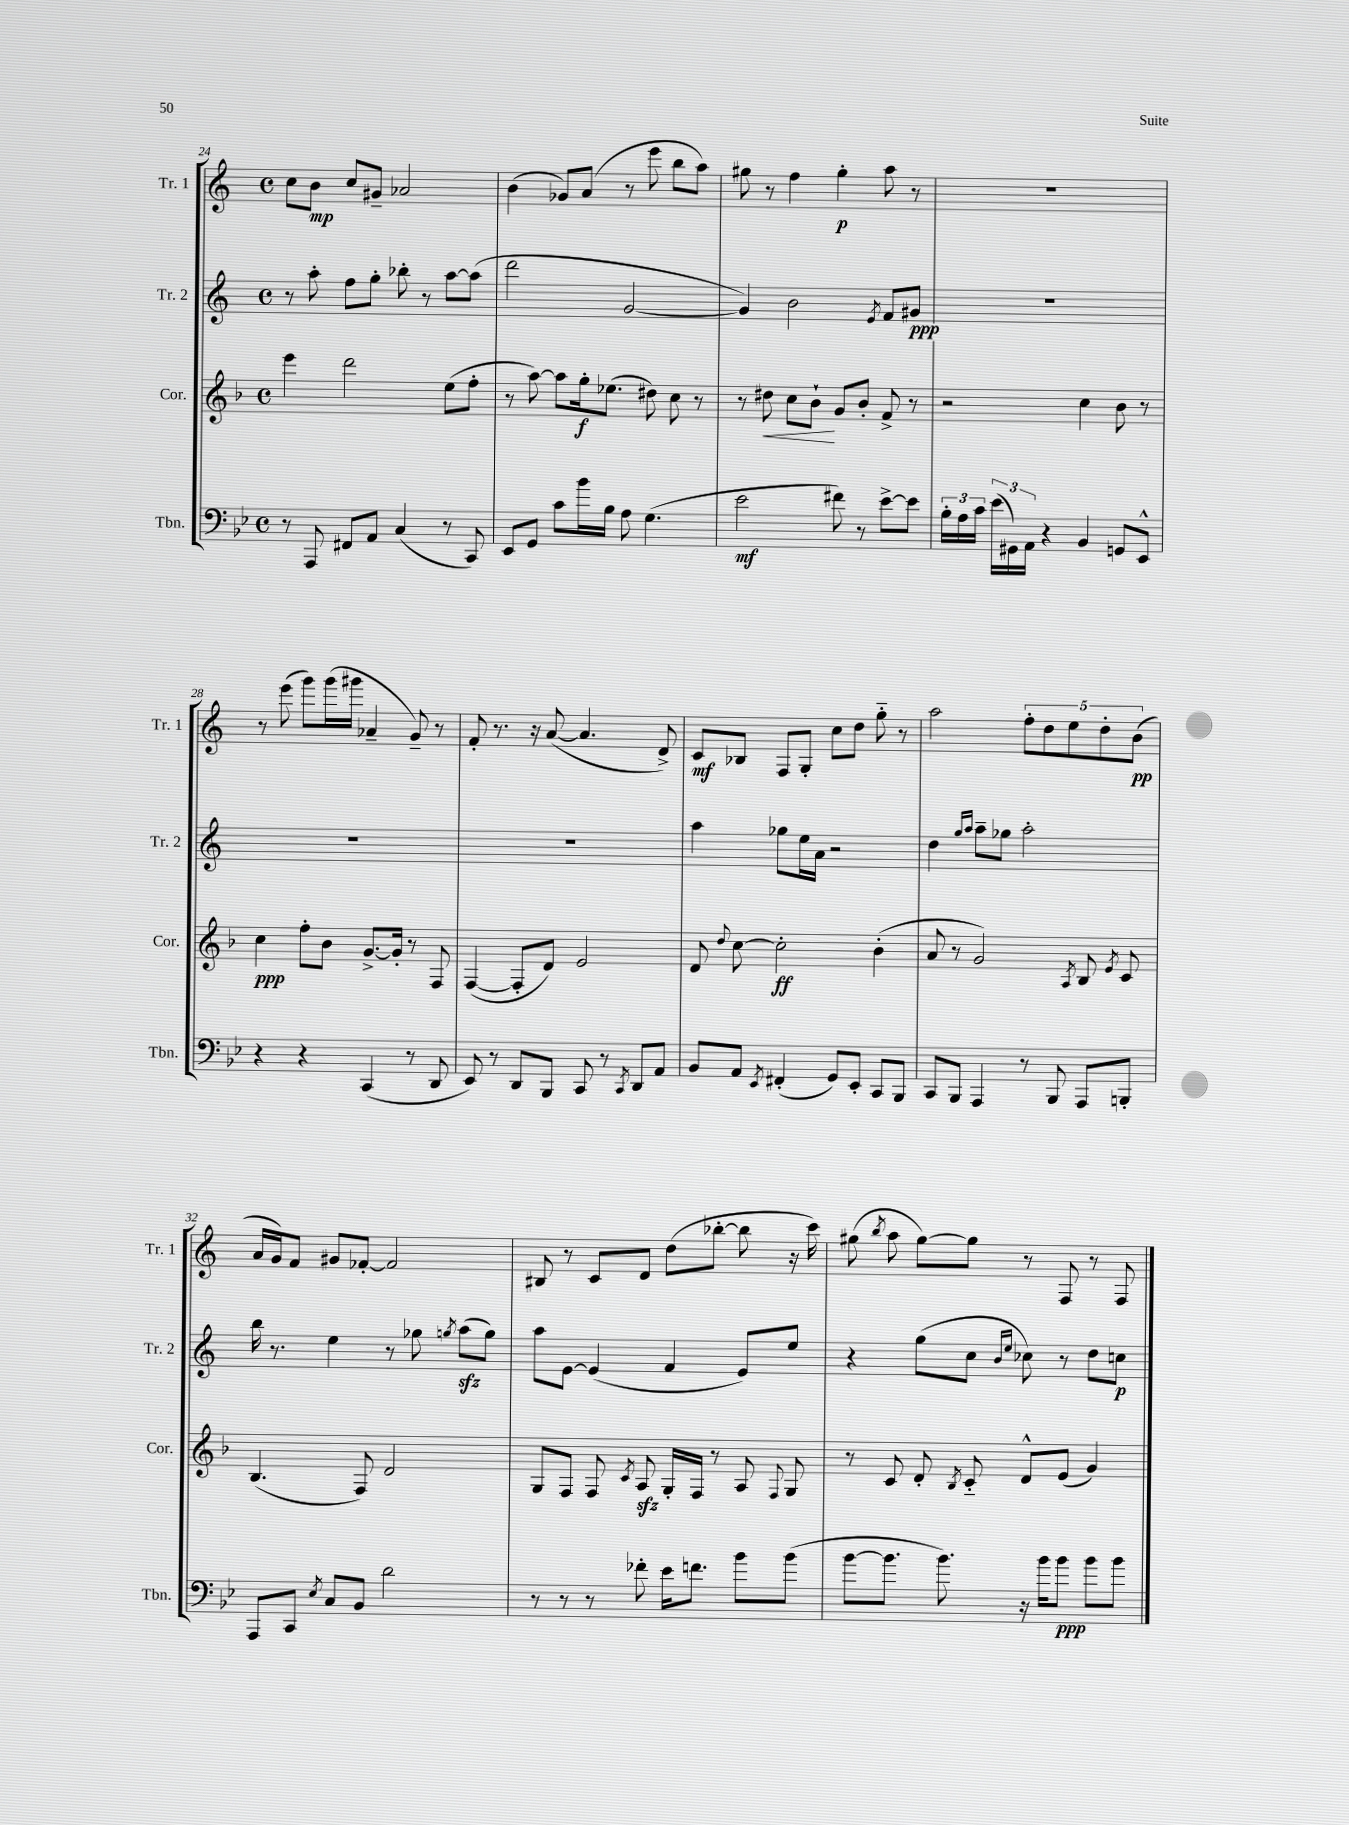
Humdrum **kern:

**kern	**dynam	**kern	**dynam	**kern	**dynam	**kern	**dynam
*part4	*part4	*part3	*part3	*part2	*part2	*part1	*part1
*staff4	*staff4	*staff3	*staff3	*staff2	*staff2	*staff1	*staff1
*I"Tbn.	*	*I"Cor.	*	*I"Tr. 2	*	*I"Tr. 1	*
*I'Tbn.	*	*I'Cor.	*	*I'Tr. 2	*	*I'Tr. 1	*
*clefF4	*	*clefG2	*	*clefG2	*	*clefG2	*
*k[b-e-]	*	*k[b-]	*	*k[]	*	*k[]	*
*M4/4	*	*M4/4	*	*M4/4	*	*M4/4	*
*met(c)	*	*met(c)	*	*met(c)	*	*met(c)	*
=24	=24	=24	=24	=24	=24	=24	=24
8r	.	4eee\	.	8r	.	8cc\L	.
8AAA/	.	.	.	8aa'\	.	8b\J	mp
8FF#X/L	.	2ddd\	.	8ff\L	.	8cc/L	.
8AA/J	.	.	.	8gg'\J	.	8g#X~/J	.
(4C/	.	.	.	8bb-X'\	.	2a-X/	.
.	.	.	.	8r	.	.	.
8r	.	(8ee\L	.	[8aa\L	.	.	.
8CC/)	.	8ff'\J	.	(8aa\J]	.	.	.
=25	=25	=25	=25	=25	=25	=25	=25
8EE-/L	.	8r	.	2ddd\	.	(4b\	.
8GG/J	.	[8aa\)	.	.	.	.	.
8c\L	.	8aa\L]	.	.	.	8g-X/L)	.
16b-\L	.	16gg'\k	f	.	.	(8a/J	.
16B-\JJ	.	(8.ee-X\J	.	.	.	.	.
8A\	.	.	.	[2g/	.	8r	.
(4.G\	.	8dd#X\)	.	.	.	8eee\	.
.	.	8cc\	.	.	.	8bb\L	.
.	.	8r	.	.	.	8aa\J)	.
=26	=26	=26	=26	=26	=26	=26	=26
2e-\	mf	8r	.	4g/])	.	8gg#X\	.
!	!	!	!LO:HP:b	!	!	!	!
.	.	8dd#X\	<	.	.	8r	.
.	.	8cc\L	.	2b\	.	4ff\	.
.	.	8b-`\J	.	.	.	.	.
8f#X\)	.	8g/L	[	.	.	4gg#'\	p
8r	.	8b-'/J	.	.	.	.	.
.	.	.	.	8qe/	.	.	.
[8e-^\L	.	8f^/	.	8f/L	.	8aa\	.
8e-\J]	.	8r	.	8g#X/J	ppp	8r	.
=27	=27	=27	=27	=27	=27	=27	=27
24B-'\LL	.	2r	.	1r	.	1r	.
24A\	.	.	.	.	.	.	.
24c\JJ	.	.	.	.	.	.	.
(24e-\LL	.	.	.	.	.	.	.
24GG#X\)	.	.	.	.	.	.	.
24AA\JJ	.	.	.	.	.	.	.
4r	.	.	.	.	.	.	.
4BB-/	.	4cc\	.	.	.	.	.
8GGn/L	.	8b-\	.	.	.	.	.
8EE-^^/J	.	8r	.	.	.	.	.
!!LO:LB:g=z
=28	=28	=28	=28	=28	=28	=28	=28
4r	.	4cc\	ppp	1r	.	8r	.
.	.	.	.	.	.	(8eee\	.
4r	.	8ff'\L	.	.	.	8ggg\L)	.
.	.	8b-\J	.	.	.	(16ggg\L	.
.	.	.	.	.	.	16ggg#X\JJ	.
(4CC/	.	[8.g^/L	.	.	.	4a-X~/	.
.	.	16g'/Jk]	.	.	.	.	.
8r	.	8r	.	.	.	8g~/)	.
8DD/	.	8F/	.	.	.	8r	.
=29	=29	=29	=29	=29	=29	=29	=29
8EE-/)	.	([4F/	.	1r	.	8f'/	.
8r	.	.	.	.	.	8.r	.
8DD/L	.	8F'/L]	.	.	.	.	.
.	.	.	.	.	.	16r	.
8BBB-/J	.	8d/J)	.	.	.	([8a/	.
8CC/	.	2e/	.	.	.	4.a/]	.
8r	.	.	.	.	.	.	.
8qCC/	.	.	.	.	.	.	.
8DD/L	.	.	.	.	.	.	.
8AA/J	.	.	.	.	.	8d^/)	.
=30	=30	=30	=30	=30	=30	=30	=30
8BB-/L	.	8d/	.	4aa\	.	8c/L	mf
.	.	8qqdd/	.	.	.	.	.
8AA/J	.	[8cc\	.	.	.	8B-X/J	.
8qEE-/	.	.	.	.	.	.	.
(4FF#X'/	.	2cc'\]	ff	8gg-X\L	.	8F/L	.
.	.	.	.	16ee\L	.	8G'/J	.
.	.	.	.	16a\JJ	.	.	.
8GG/L)	.	.	.	2r	.	8cc\L	.
8EE-'/J	.	.	.	.	.	8dd\J	.
8CC/L	.	(4b-'\	.	.	.	8gg\	.
8BBB-/J	.	.	.	.	.	8r	.
=31	=31	=31	=31	=31	=31	=31	=31
8CC/L	.	8a/	.	4dd\	.	2aa\	.
8BBB-/J	.	8r	.	.	.	.	.
.	.	.	.	16qqgg/LL	.	.	.
.	.	.	.	16qqaa/JJ	.	.	.
4AAA/	.	2g/)	.	8aa~\L	.	.	.
.	.	.	.	8gg-X\J	.	.	.
8r	.	.	.	2aa'\	.	10ff'\L	.
.	.	.	.	.	.	10dd\	.
8BBB-/	.	.	.	.	.	.	.
.	.	.	.	.	.	10ee\	.
.	.	8qA/	.	.	.	.	.
8AAA/L	.	8B-/	.	.	.	.	.
.	.	.	.	.	.	10dd'\	.
.	.	8qe/	.	.	.	.	.
8BBBn'/J	.	8c/	.	.	.	.	.
.	.	.	.	.	.	(10b\J	pp
!!LO:LB:g=z
=32	=32	=32	=32	=32	=32	=32	=32
8AAA/L	.	(4.B-/	.	16bb\	.	16a/LL	.
.	.	.	.	8.r	.	16g/J)	.
8CC/J	.	.	.	.	.	8f/J	.
8qE-/	.	.	.	.	.	.	.
8C/L	.	.	.	4ee\	.	8g#X/L	.
8BB-/J	.	8F/)	.	.	.	[8f-X'/J	.
2d\	.	2d/	.	8r	.	2f-/]	.
.	.	.	.	8gg-X\	.	.	.
.	.	.	.	8qggn/	.	.	.
.	.	.	.	(8aazz\L	.	.	.
.	.	.	.	8gg\J)	.	.	.
=33	=33	=33	=33	=33	=33	=33	=33
8r	.	8G/L	.	8aa\L	.	8B#X/	.
8r	.	8F/J	.	[8e\J	.	8r	.
8r	.	8F/	.	(4e/]	.	8c/L	.
.	.	8qc/	.	.	.	.	.
8f-X'\	.	8Azz/	.	.	.	8d/J	.
16e-\KL	.	16G'/LL	.	4f/	.	(8dd\L	.
8.fn\J	.	16F/JJ	.	.	.	.	.
.	.	8r	.	.	.	[8bb-X'\J	.
8b-\L	.	8A/	.	8e/L)	.	8bb-\]	.
.	.	8qqF/	.	.	.	.	.
(8b-\J	.	8G/	.	8ee/J	.	16r	.
.	.	.	.	.	.	16ccc\)	.
=34	=34	=34	=34	=34	=34	=34	=34
[8b-\L	.	8r	.	4r	.	(8gg#X\	.
.	.	.	.	.	.	8qbb/	.
8.b-\J]	.	8c/	.	.	.	8aa\	.
.	.	8d'/	.	(8gg\L	.	[8gg#\L)	.
8.b-\)	.	.	.	.	.	.	.
.	.	8qB-/	.	.	.	.	.
.	.	8c/	.	8cc\J	.	8gg#\J]	.
.	.	.	.	16qqb/LL	.	.	.
.	.	.	.	16qqee/JJ	.	.	.
16r	.	8d^^/L	.	8cc-X\)	.	8r	.
16b-\KL	.	.	.	.	.	.	.
8b-\J	ppp	(8e/J	.	8r	.	8F/	.
8b-\L	.	4g/)	.	8dd\L	.	8r	.
8b-\J	.	.	.	8ccn\J	p	8F/	.
==	==	==	==	==	==	==	==
*-	*-	*-	*-	*-	*-	*-	*-
